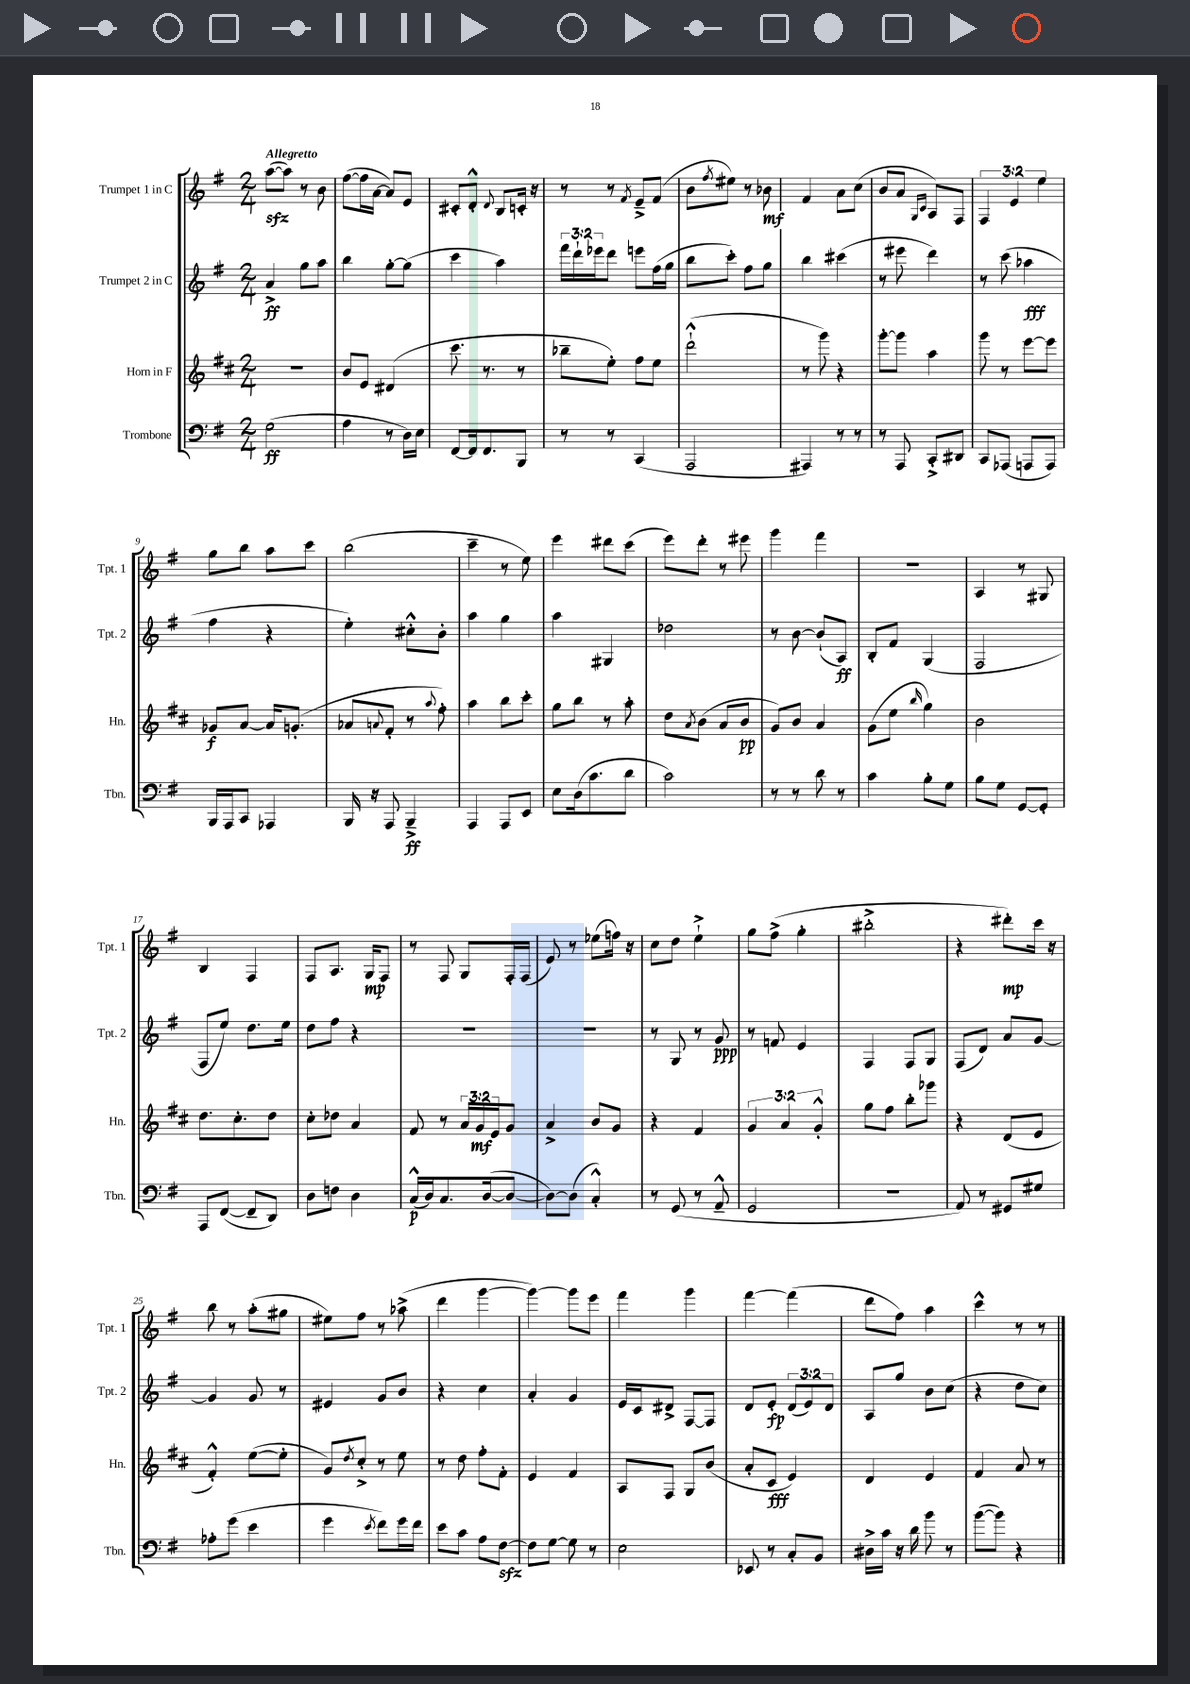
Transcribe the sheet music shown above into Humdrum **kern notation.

**kern	**kern	**kern	**kern
*staff4	*staff3	*staff2	*staff1
*clefF4	*clefG2	*clefG2	*clefG2
*k[f#]	*k[f#c#]	*k[f#]	*k[f#]
*M2/4	*M2/4	*M2/4	*M2/4
(2G	2r	4a^	([8aa
.	.	.	8aa])
.	.	8gg	8r
.	.	8aa	8b
=	=	=	=
4A	8b	4bb	([8ff#
.	8e	.	16ff#]
.	.	.	[16a
8r	(4d#	[8gg'	8a])
16D)	.	(8gg]	8e
16E	.	.	.
=	=	=	=
[8FF#	8.ccc#	4ccc	8c#'
16FF#]	.	.	8d'^^
8.FF#	8.r	.	.
.	.	.	8qqd
.	.	4aa)	8B
8BBB	8r	.	16c'
.	.	.	16r
=	=	=	=
8r	8bb-~	24fff#	8r
.	.	24ddd`	.
.	.	24eee-	.
8r	8ee')	8ddd	8r
.	.	.	8qf#
(4CC	8ff#	8eee	8e~^
.	8ee	(16ff#	(8f#
.	.	16gg	.
=	=	=	=
2AAA	(2ddd`^^	8bb	8b
.	.	.	8qff#
.	.	8ccc')	8ee#)
.	.	8ff#	8r
.	.	8gg	8b-
=	=	=	=
4AAA#)	8r	4bb	4f#
.	8ggg)	.	.
8r	4r	(4ccc#	8a
8r	.	.	(8cc
=	=	=	=
8r	[8ggg'	8r	8b
8AAA	8ggg]	8eee#	8a
.	.	.	16qqG
.	.	.	16qqc
8CC'^	4aa	4ddd)	8A)
8DD#	.	.	8F#
=	=	=	=
8CC	8ggg	8r	6F#
(8AAA-	8r	(8ccc	.
.	.	.	6e
8AAA	[8eee	4aa-	.
.	.	.	6ee
8AAA)	8eee]	.	.
=	=	=	=
16BBB	8g-	4ff#	8gg
16AAA	.	.	.
8CC	[8a	.	8bb
4AAA-	16a]	4r	8aa
.	(8.g'	.	.
.	.	.	8ccc
=	=	=	=
16BBB	8a-	4ee')	(2bb
16r	.	.	.
.	8qqa	.	.
8AAA	8f#'	.	.
4BBB~^	8r	8cc#'^^	.
.	8qqaa	.	.
.	8ff#')	8b'	.
=	=	=	=
4AAA	4aa	4aa	4ccc~
8AAA	8bb	4gg	8r
8EE	8ccc#'	.	8ee)
=	=	=	=
8E	8gg	4aa	4eee
(16D	8bb	.	.
8.c	.	.	.
.	8r	4G#	8ddd#
8d	8aa'	.	(8ccc
=	=	=	=
2c)	8dd	2dd-	8eee)
.	8qa	.	.
.	(8b	.	8ddd'
.	8a	.	8r
.	8b	.	8eee#
=	=	=	=
8r	8g)	8r	4ggg
8r	8b	[8b	.
8d	4a	(8b`]	4fff#
8r	.	8A)	.
=	=	=	=
4c	(8g	8B'	2r
.	8ee	8f#	.
.	16qqbb	.	.
8B'	4gg)	(4G	.
8G	.	.	.
=	=	=	=
8B	2b	2F#	4A
8G	.	.	.
[8GG	.	.	8r
8GG']	.	.	8G#
=	=	=	=
8AAA	8.dd	8F#	4B
([8FF#	.	8ee)	.
.	8.cc#'	.	.
8FF#~]	.	8.dd	4F#
8DD)	8dd	.	.
.	.	16ee	.
=	=	=	=
8D	8cc#'	8dd	8F#
8F	8dd-	8ff#	8.A
4D	4a	4r	.
.	.	.	16G
.	.	.	8F#
=	=	=	=
(16C^^	8f#	2r	8r
16D)	.	.	.
8.C	8r	.	8F#
.	24a	.	8G
.	24g	.	.
([16D	.	.	.
.	24e	.	.
8D_	8g	.	16F#'
.	.	.	(16F#
=	=	=	=
8D_)	4a^	2r	8e)
(8D]	.	.	8r
4C'^^)	8b	.	(8ee-
.	8g	.	16ff)
.	.	.	16r
=	=	=	=
8r	4r	8r	8cc
(8GG	.	8G	8dd
8r	4f#	8r	4ee`^
8AA~^^	.	8g	.
=	=	=	=
2GG	6g	8r	8gg
.	.	8f	(8ff#^
.	6a	.	.
.	.	4e	4gg'
.	6g'^^	.	.
=	=	=	=
2r	8gg	4F#	2bb#'^
.	8ff#	.	.
.	8bb'	8F#	.
.	8ggg-	8G	.
=	=	=	=
8AA)	4r	(8F#	4r
8r	.	8d)	.
8GG#	(8d	8a	8ddd#')
8G#	8e	[8g	16ccc
.	.	.	16r
=	=	=	=
8A-'	4f#'^^)	4g]	8bb
(8g	.	.	8r
4e	([8ee	8g	(8aa'
.	8ee']	8r	8gg#
=	=	=	=
4g	8g)	4e#	8ee#)
.	8qdd	.	.
.	8cc#'^	.	8ff#
8qe	.	.	.
8f#)	8r	8g	8r
16g	8ee	8b	(8aa-^
16f#	.	.	.
=	=	=	=
8e	8r	4r	4ddd
8c	8dd	.	.
8A	8ff#'	4cc	[4ggg
[8F#	8f#'	.	.
=	=	=	=
8F#]	4e	4a'	4ggg_)
[8G	.	.	.
8G]	4f#	4g	8ggg]
8r	.	.	8eee
=	=	=	=
2E	8A	16e	4fff#
.	.	16c	.
.	8F#	8d#^	.
.	8G	[8F#	4ggg
.	(8b	8F#]	.
=	=	=	=
8EE-	8a'	8d	[4fff#
8r	8c#	8e'	.
8C'	4e)	(12d	(4fff#]
.	.	12e)	.
8BB	.	.	.
.	.	12d	.
=	=	=	=
16D#^	4d	8A	8ddd
16c	.	.	.
16r	.	8gg	8ff#)
16d	.	.	.
8b	4e	8b	4aa
8r	.	(8cc	.
=	=	=	=
([8b	4f#	4r	4ccc^^
8b])	.	.	.
4r	8a	8dd	8r
.	8r	8cc)	8r
==	==	==	==
*-	*-	*-	*-
